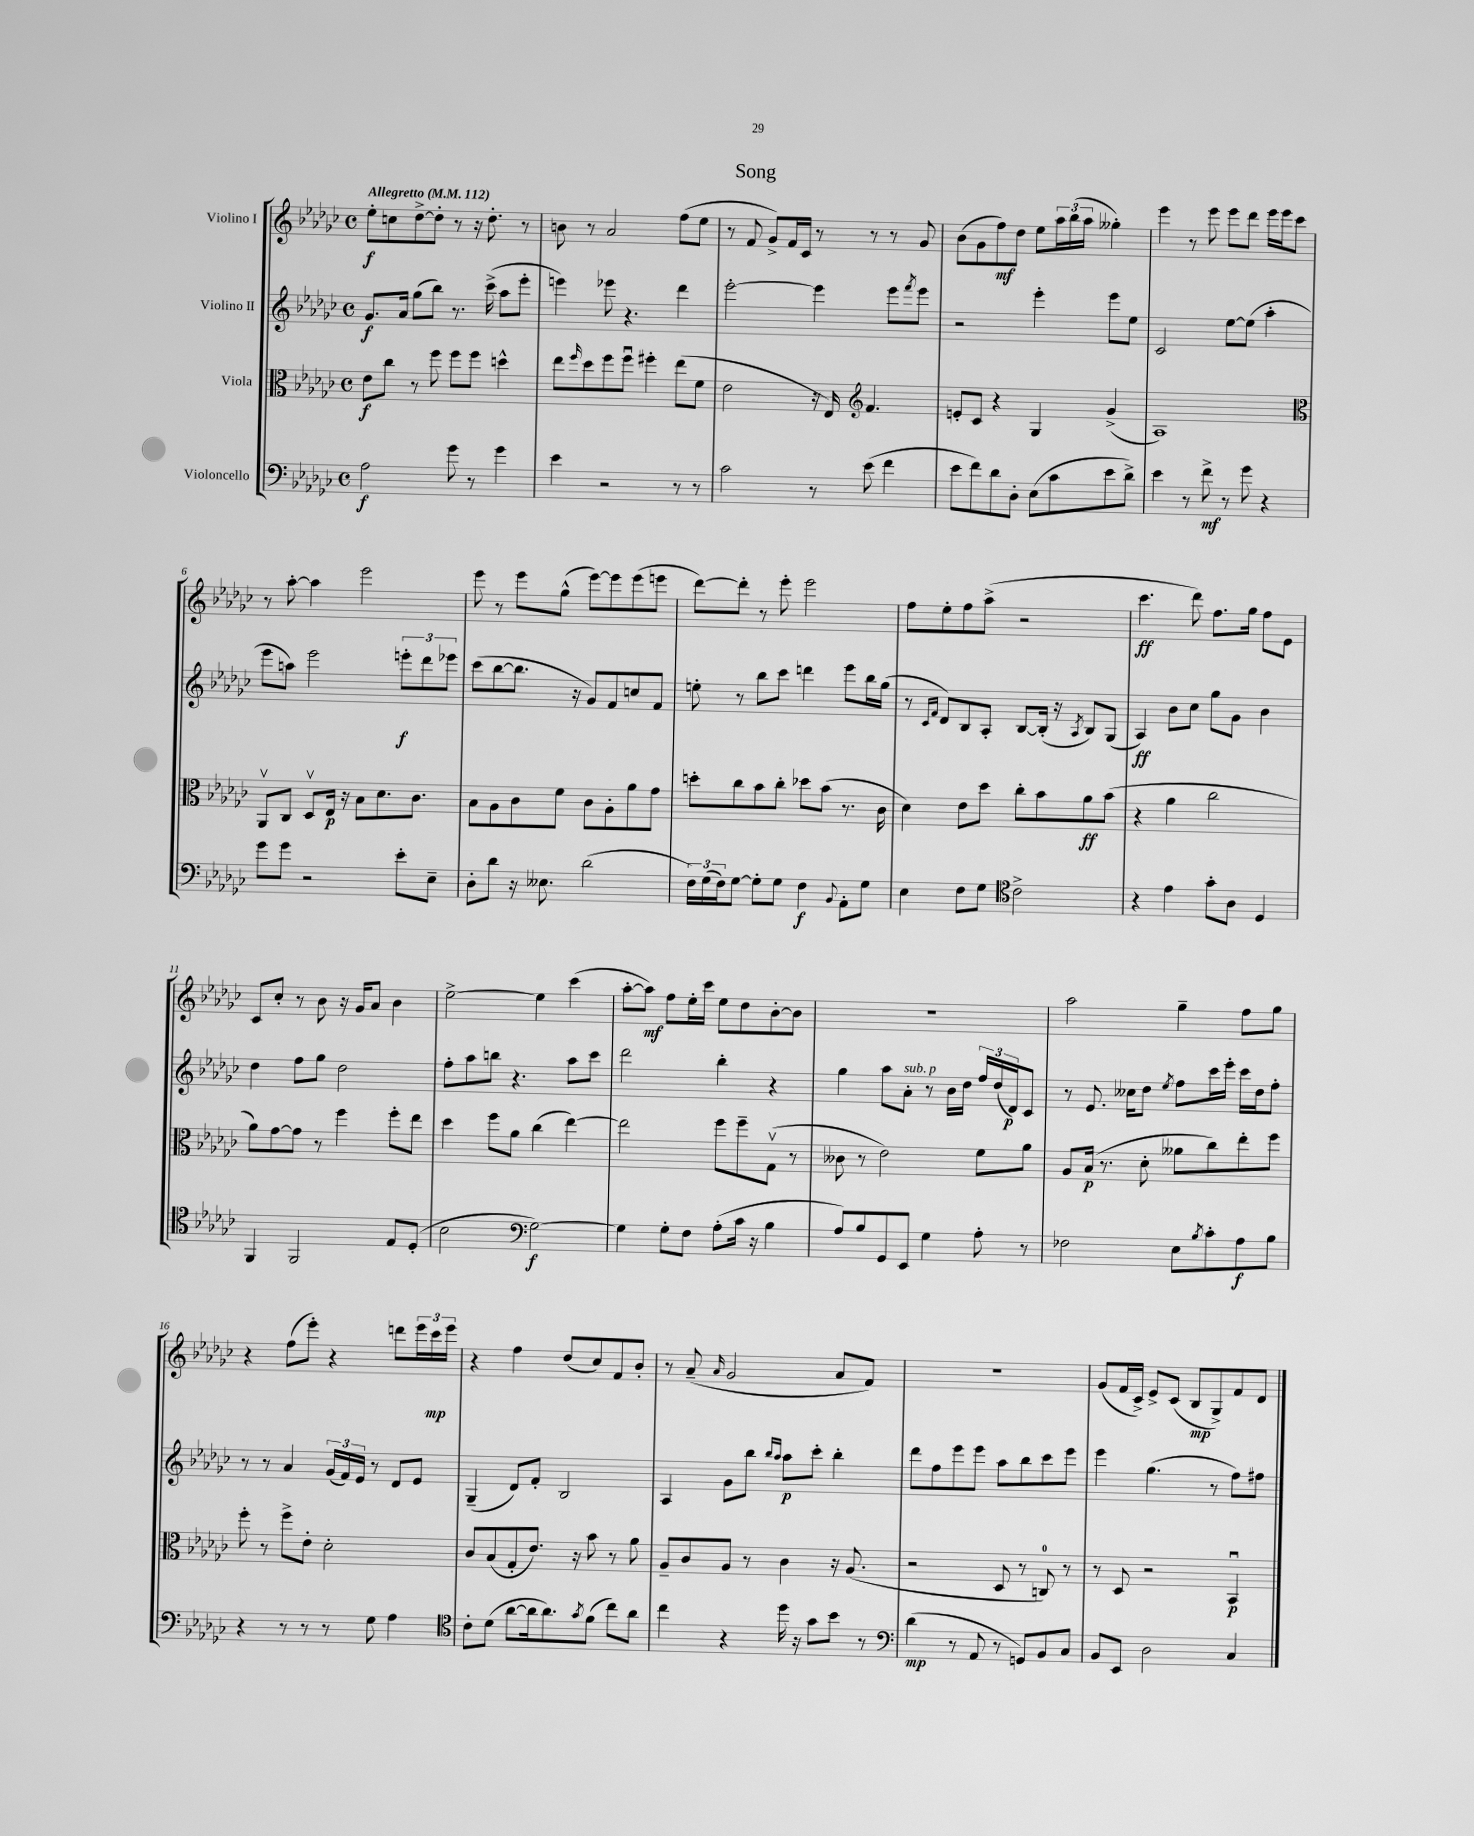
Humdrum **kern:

**kern	**kern	**kern	**kern
*staff4	*staff3	*staff2	*staff1
*clefF4	*clefC3	*clefG2	*clefG2
*k[b-e-a-d-g-c-]	*k[b-e-a-d-g-c-]	*k[b-e-a-d-g-c-]	*k[b-e-a-d-g-c-]
*M4/4	*M4/4	*M4/4	*M4/4
*met(c)	*met(c)	*met(c)	*met(c)
*MM112	*MM112	*MM112	*MM112
2A-	8e-	8.g-	8ee-'
.	8cc-	.	8cc
.	.	16a-	.
.	8r	(8gg-	[8dd-^
.	8ff	8bb-)	8dd-']
8g-	8ff	8.r	8r
8r	8ff	.	16r
.	.	(16ccc-^	8.dd-'
4g-	4dd^^	8aa-	.
.	.	8eee-'	8r
=	=	=	=
4e-	8ee-	4eee)	8b
.	16qqff	.	.
.	8dd-	.	8r
2r	8ff	8eee-	2a-
.	8ffu	4.r	.
.	4ff#'	.	.
8r	(8ee-	4ddd-	(8ff
8r	8f	.	8ee-
=	=	=	=
2c-	2e-	[2eee-'	8r
.	.	.	8f
.	.	.	8g-^)
.	.	.	16f
.	.	.	16c-
8r	16r	4eee-]	8r
.	16E-)	.	.
*	*clefG2	*	*
(8e-	4.f	.	8r
4f	.	8eee-	8r
.	.	8qfff	.
.	.	8eee-	8g-
=	=	=	=
8e-	8e'	2r	(8b-
8f)	8c-	.	8g-
8d-	4r	.	8ff)
8D-'	.	.	8dd-
(8E-	4G-	4eee-'	8ee-
8c-	.	.	24aa-
.	.	.	(24bb-
.	.	.	24aa-
8e-	(4g-^	8eee-	4gg--')
8d-^)	.	8ee-	.
=	=	=	=
4e-	1A-)	2c-	4eee-
8r	.	.	8r
8f^	.	.	8eee-
8r	.	[8ee-	8eee-
8g-	.	(8ee-]	8ddd-
4r	.	4aa-'	16eee-
.	.	.	16eee-
.	.	.	8ccc-
=	=	=	=
*	*clefC3	*	*
8g-	8AA-v	8eee-	8r
8g-	8C-	8aa)	[8aa-'
2r	8D-v	2eee-	4aa-]
.	16E-	.	.
.	16r	.	.
.	8B-	.	2eee-
.	8.d-	.	.
8e-'	.	12eee'	.
.	8.c-	.	.
.	.	12ddd-	.
8E-~	.	.	.
.	.	12eee-	.
=	=	=	=
8D-'	8B-	(8ccc-	8eee-
8d-	8A-	[8bb-	8r
16r	8c-	8.bb-]	8eee-
8.E--	.	.	.
.	8f	.	(8gg-^^
.	.	16r	.
(2d-	8c-	8g-)	[8eee-)
.	8A-'	8f	8eee-]
.	8a-	8cc	(8eee-
.	8g-	8f	8eee
=	=	=	=
24F)	8dd'	8ee'	[8ddd-)
(24G-	.	.	.
24F)	.	.	.
[8G-	8cc-	8r	8ddd-']
8G-']	8b-	8bb-	8r
8G-	8cc-'	8ccc-	8eee-'
4F	8dd-	4ddd	2eee-
.	(8b-	.	.
8qqBB-	.	.	.
8AA-'	8.r	8eee-	.
8G-	.	16bb-	.
.	16c-	(16gg-	.
=	=	=	=
4E-	4d-)	8r	8ff
.	.	16qqc-	.
.	.	16qqf	.
.	.	8d-)	8ee-'
8F	8e-	8B-	8ff
8G-	8dd-	8A-'	(8aa-^
*clefC4	*	*	*
2c-^	8cc-'	[8B-	2r
.	8b-	(16B-']	.
.	.	16r	.
.	.	8qA-	.
.	8a-	8B-)	.
.	(8b-	(8G-	.
=	=	=	=
4r	4r	4A-)	4.ccc-
4e-	4a-	8b-	.
.	.	8cc-	8ddd-)
8g-'	2cc-	8gg-	8.ff
8A-	.	8g-	.
.	.	.	16gg-
4D-	.	4b-	8ff
.	.	.	8e-
=	=	=	=
4FF	8a-)	4dd-	8c-
.	[8g-	.	8cc-'
2FF	8g-]	8ff	8r
.	8r	8gg-	8b-
.	4ff	2dd-	16r
.	.	.	16g-
.	.	.	8a-
8E-	8ff'	.	4b-
(8D-'	8ee-	.	.
=	=	=	=
2B-	4dd-	8ff'	[2ee-^
.	.	8aa-	.
.	8ff	8bb	.
.	8a-	4.r	.
*clefF4	*	*	*
[2G-)	(4cc-	.	4ee-]
.	[4ee-)	8aa-	(4ccc-
.	.	8ccc-	.
=	=	=	=
4G-]	2ee-]	2ddd-	[8aa-'
.	.	.	8aa-])
8G-'	.	.	8ff
8F	.	.	16ee-'
.	.	.	16ccc-
(8A-'	8ff	4bb-'	8ee-
16c-	8ff~	.	8dd-
16r	.	.	.
4B-	(8G-v	4r	[8b-'
.	8r	.	8b-]
=	=	=	=
8A-)	8c--	4gg-	1r
8B-	8r	.	.
8GG-	2e-)	8aa-	.
8EE-	.	8a-'	.
4G-	.	8r	.
.	.	16b-	.
.	.	16dd-	.
8A-'	8f	24ff	.
.	.	(24dd-	.
.	.	24d-)	.
8r	8a-	8c-	.
=	=	=	=
2F-	8A-	8r	2aa-
.	(16B-	8.e-	.
.	8.r	.	.
.	.	16cc--	.
.	8d-'	8dd-	.
.	.	8qee-	.
8E-	8a--	8ff	4gg-~
8qB-	.	.	.
8c-'	8cc-)	16ccc-	.
.	.	16eee-'	.
8A-	8ee-'	16ccc-	8ff
.	.	16dd-	.
8B-	8ff	8ff'	8gg-
=	=	=	=
4r	8ff'	8r	4r
.	8r	8r	.
8r	8ff^	4a-	(8ff
8r	8e-'	.	8eee-')
8r	2d-'	(24g-	4r
.	.	24f)	.
.	.	24e-	.
8G-	.	8r	.
4A-	.	8d-	8ddd
.	.	8e-	24eee-
.	.	.	24ccc-
.	.	.	24eee-
=	=	=	=
*clefC4	*	*	*
8c-'	8c-	(4G-~	4r
(8d-	(8B-	.	.
[8a-	8G-'	8d-)	4ff
16a-]	8.e-)	8f'	.
8.a-)	.	.	.
.	.	2B-	(8dd-
.	16r	.	.
8qg-	.	.	.
(8f	8b-	.	8cc-)
8cc-)	8r	.	8f
8a-	8a-	.	8b-'
=	=	=	=
4cc-	8A-~	4A-	8r
.	8c-	.	(8a-~
.	.	.	16qqa-
4r	8A-	8g-	2g-
.	8r	8bb-	.
.	.	16qqbb-	.
.	.	16qqaa-	.
16dd-	4c-	8aa-	.
16r	.	.	.
8g-	.	8ccc-'	.
8b-	16r	4bb-'	8a-
.	(8.A-	.	.
8r	.	.	8f)
=	=	=	=
*clefF4	*	*	*
(4d-	2r	8ddd-	1r
.	.	8ff	.
8r	.	8eee-	.
8AA-	.	8eee-	.
8r	8D-	8aa-	.
8GG)	8r	8bb-	.
8BB-	8C)	8ccc-	.
8C-	8r	8eee-	.
=	=	=	=
8BB-	8r	4eee-	(8g-
8EE-	8D-	.	16f
.	.	.	16c-^)
2D-	2r	(4.gg-	8e-^
.	.	.	(8c-
.	.	.	8B-
.	.	8r	8G-^)
4C-	4BB-u	8ff)	8f
.	.	8ff#	8d-
==	==	==	==
*-	*-	*-	*-
